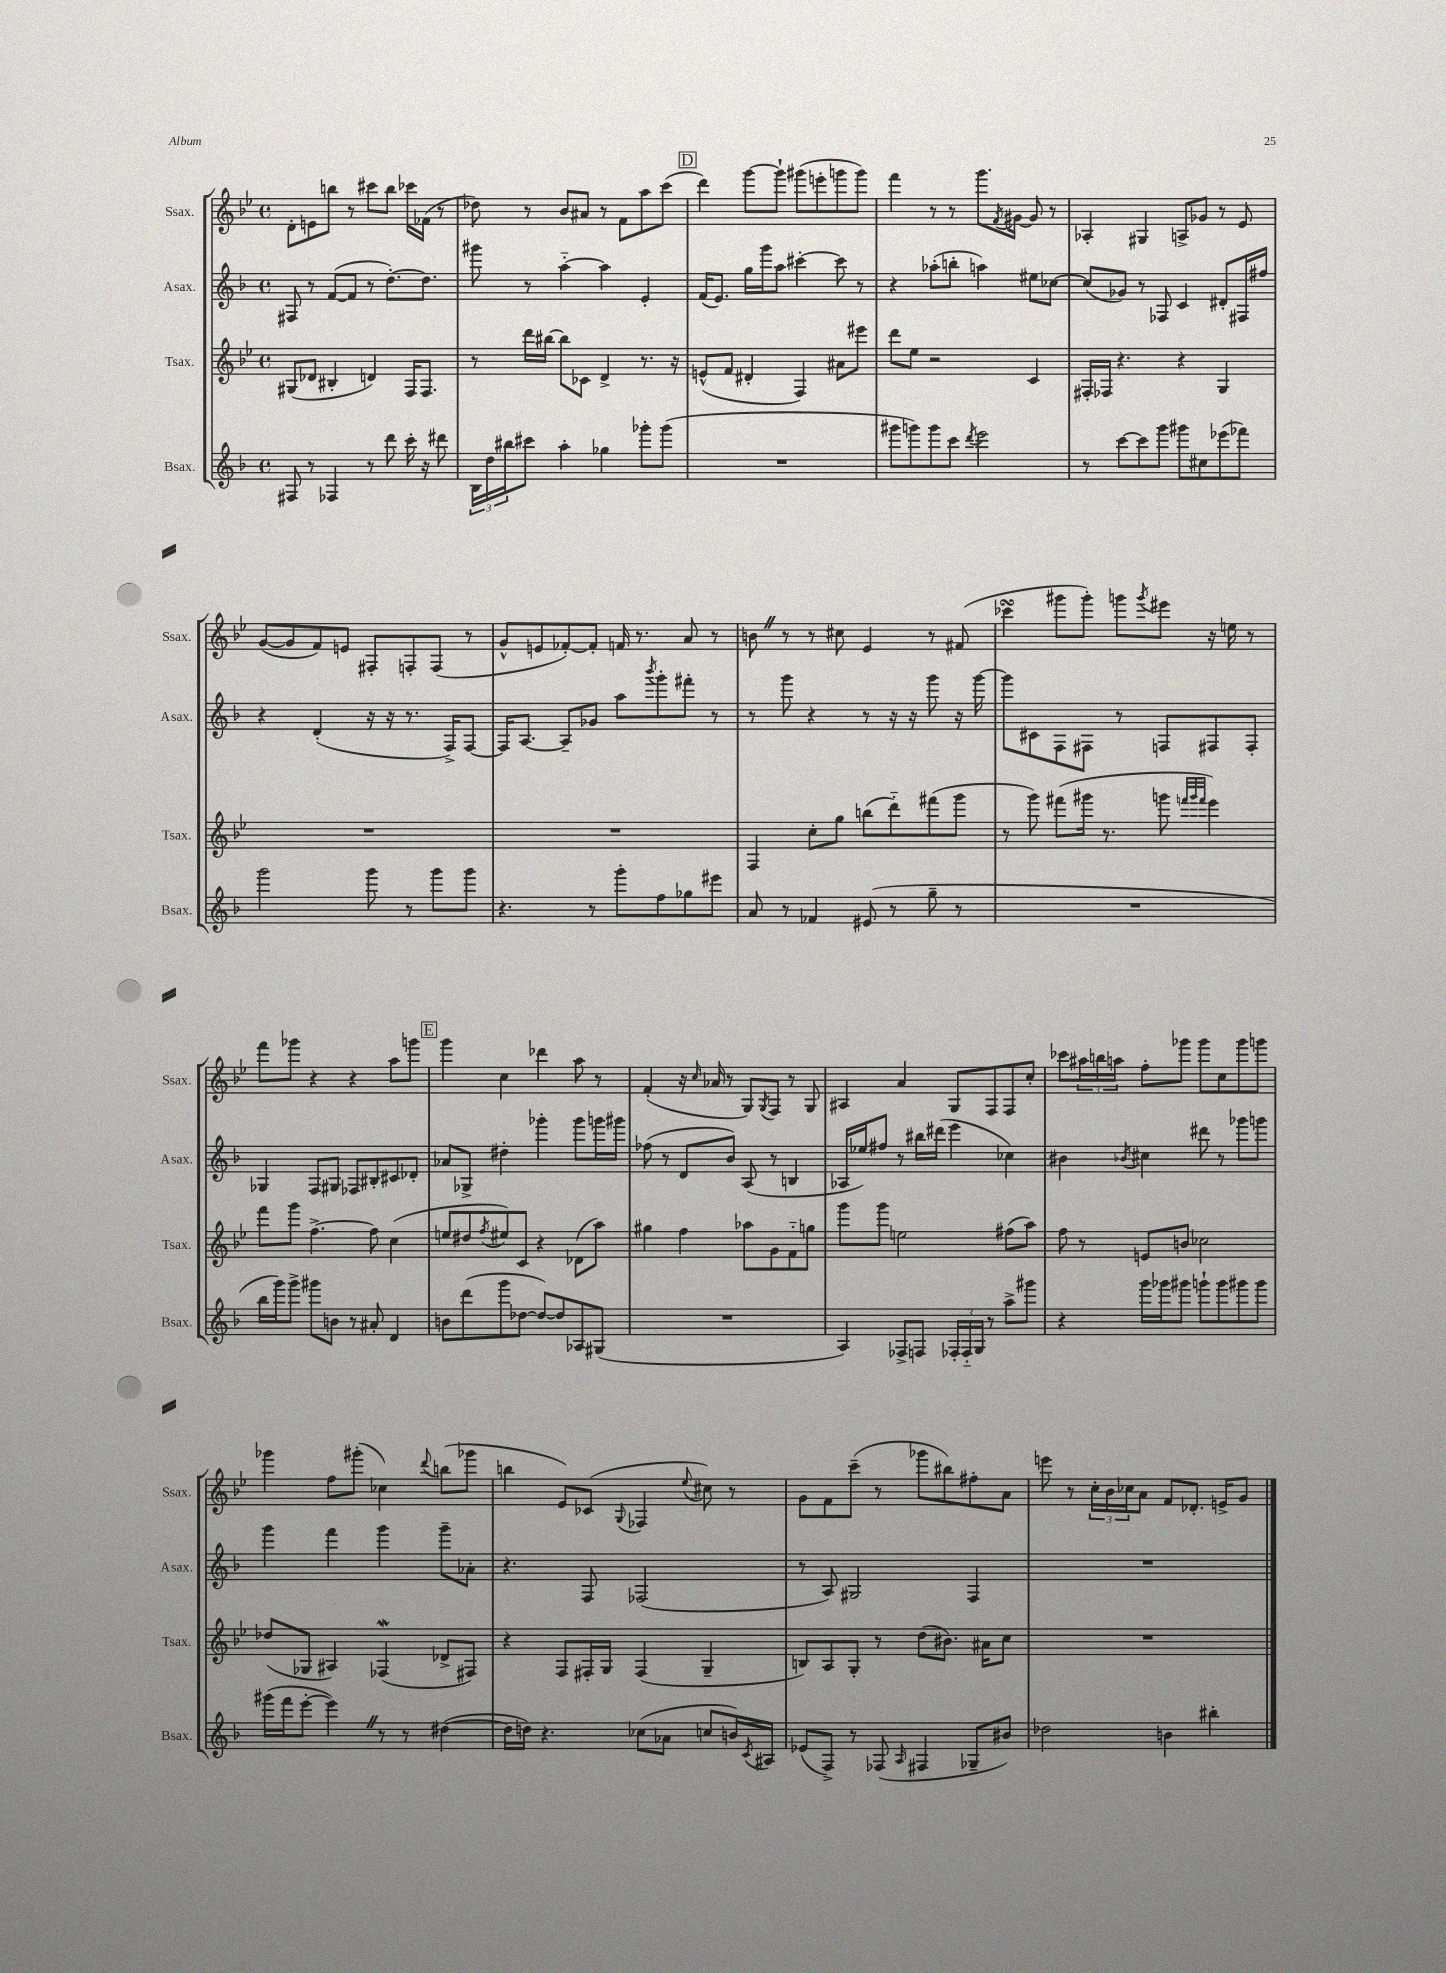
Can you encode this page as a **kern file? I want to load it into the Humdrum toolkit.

**kern	**kern	**kern	**kern
*staff4	*staff3	*staff2	*staff1
*clefG2	*clefG2	*clefG2	*clefG2
*k[b-]	*k[b-e-]	*k[b-]	*k[b-e-]
*M4/4	*M4/4	*M4/4	*M4/4
*met(c)	*met(c)	*met(c)	*met(c)
8F#	(8G#	8F#	8d'
8r	8d-	8r	8e
4F-	4B#'	([8f	8bb
.	.	8f]	8r
8r	4d)	8r	8ccc#
8ddd	.	[8.dd')	8bb
16ccc'	16F	.	16ccc-
16r	8.F	8.dd]	(16f-
8ddd#	.	.	8r
=	=	=	=
24B-	8r	8ggg#	8dd-)
24dd	.	.	.
24bb#	.	.	.
8ccc#	16ddd	8r	8r
.	[16bb#	.	.
4aa'	8bb#]	[4aa'~	8b-
.	8c-	.	8a#
4gg-	4d^	4aa]	8r
.	.	.	8f
8ggg-'	8.r	4e'	8aa
(8ggg-	.	.	(8ccc
.	16r	.	.
=	=	=	=
1r	(8e^^	(16f	4ddd)
.	.	8.e)	.
.	8f	.	.
.	4d#'	16gg	[8ggg
.	.	16ggg	.
.	.	8aa	8ggg`]
.	4F)	[4ccc#'	(8ggg#
.	.	.	8eee'
.	8a#	8ccc#]	8ggg
.	8eee#	8r	8ggg)
=	=	=	=
8ggg#	8ddd	4r	4fff
8ggg)	8ee-	.	.
8ggg	2r	(8aa-'	8r
8ccc	.	8bb'	8r
8qddd	.	.	.
2eee	.	4aa)	8.ggg
.	.	.	8qf
.	.	.	[16g#
.	4c	8ee#	8g#]
.	.	[8cc-	8r
=	=	=	=
8r	16F#'	(8cc-]	4A-'
.	16F-	.	.
[8ccc	4.r	8g-)	.
8ccc]	.	8r	4G#
8ggg	.	8F-	.
8ggg#	4r	4c	8A^
8cc#	.	.	8g-
(8eee-	4G	8d#'	8r
8fff-)	.	16F#	8e-
.	.	16ff#	.
=	=	=	=
2ggg	1r	4r	([8g
.	.	.	8g]
.	.	(4d'	8f)
.	.	.	8e
8ggg	.	16r	8F#'
.	.	16r	.
8r	.	8.r	8F'
8ggg	.	.	(8F
.	.	16F^)	.
8ggg	.	[8F	8r
=	=	=	=
4.r	1r	16F]	8g^^
.	.	[8.A	.
.	.	.	8e
.	.	8A~]	[8f-')
8r	.	8g-	8f-']
8ggg'	.	8aa	16f
.	.	.	8.r
.	.	8qbbb-	.
8ff	.	8ggg'	.
8gg-	.	8fff#'	8a
8eee#	.	8r	8r
=	=	=	=
8a	4F	8r	8b
8r	.	8ggg	8r
4f-	8cc'	4r	8r
.	8gg	.	8cc#
(8e#	(8bb	8r	4e-
8r	8ddd'~)	16r	.
.	.	16r	.
8gg~	(8fff#	8ggg	8r
8r	8ggg	16r	(8f#
.	.	[16ggg	.
=	=	=	=
1r	8r	8ggg]	4ccc-
.	8ggg)	8c#	.
.	(8fff#	8F	8ggg#
.	16ggg#	8F#	8ggg#')
.	8.r	.	.
.	.	8r	8ggg
.	.	.	8qggg
.	8ggg	8F	8eee#
.	32qqfff	.	.
.	32qqggg	.	.
.	32qqfff	.	.
.	4eee-)	8F#	16r
.	.	.	16ee
.	.	8F#'	8r
=	=	=	=
16bb-	8fff	4G-	8fff
16ggg)	.	.	.
8ggg^	8ggg	.	8ggg-
8ggg#	[4.ff^	8F	4r
8b	.	8G#	.
8r	.	8F-	4r
8a#'	8ff]	8B#'	.
4d	(4cc	8c#	8aa
.	.	8d-'	8ggg
=	=	=	=
8b	8ee	8a-	4ggg
(8ddd	8dd#	8G-^	.
.	8qff	.	.
8ggg	8ee#)	4dd#'	4cc
[8dd-	8c	.	.
8dd-_)	4r	4ggg-'	4ddd-
8dd-]	.	.	.
8A-	(8d-	8ggg-	8aa
(8G#	8aa)	16ggg	8r
.	.	16ggg#	.
=	=	=	=
1r	4gg#	(8ff-	(4f'
.	.	8r	.
.	4ff	8d	16r
.	.	.	16qqcc
.	.	.	16a-
.	.	8b-)	8r
.	8aa-	(8A	8G)
.	.	.	8qG
.	8g	8r	8F
.	8f'~	4B	8r
.	8gg	.	8G
=	=	=	=
4A)	8ggg	16A-	4A#
.	.	16ee-)	.
.	8ggg	8ff#	.
8F-^	2ee	8r	4a
8F	.	16bb#	.
.	.	(16ddd#	.
24F-'	.	4eee	8G
24F-'~	.	.	.
24G	.	.	.
8r	.	.	8F
8aa^	(8ff#	4cc-)	8F
8ggg#	8aa)	.	8cc'
=	=	=	=
4r	8ff	4b#	8ccc-
.	8r	.	24aa#
.	.	.	24bb
.	.	.	24aa
.	.	8qb-	.
16ggg	8e	4cc#	8ff'
16ggg-	.	.	.
8ggg#	8b	.	8ggg-
8ggg`	2cc-	8ddd#	8ggg-
8ggg	.	8r	8cc
8ggg#	.	8ggg-	8ggg-
8ggg#	.	8ggg	8ggg
=	=	=	=
(16ggg#	(8dd-	4ggg	4ggg-
16fff	.	.	.
[8eee'	8G-	.	.
4eee])	4A#)	4fff	8ff
.	.	.	(8ggg#'
8r	(4F-	4ggg	4cc-)
8r	.	.	.
.	.	.	8qqddd
([4dd#	8d-^	8ggg~	(8bb
.	8F#)	8a-'	8ggg-
=	=	=	=
16dd#]	4r	4.r	4bb
16dd)	.	.	.
4.r	.	.	.
.	8F	.	8e-)
.	16F#'	8F	(8c-
.	16G	.	.
.	.	.	8qqG
(8cc-	(4F#	(2F-	4F-
8a-	.	.	.
.	.	.	8qqee-
8cc	4G~	.	8cc#)
16b)	.	.	8r
8qc	.	.	.
16A#	.	.	.
=	=	=	=
(8e-	8B)	8r	8g
8F^)	8A	8A)	8f
8r	8G'	2G#	(8ccc~
(8F-	8r	.	8r
16qqA	.	.	.
4F#	(8dd	.	8ggg-
.	8.b#)	.	8bb#)
8G-~	.	4F	8ff#'
.	16a#	.	.
8b#)	8cc	.	8a
=	=	=	=
2dd-	1r	1r	8eee
.	.	.	8r
.	.	.	24cc'
.	.	.	24b-
.	.	.	24cc-
.	.	.	8a
4b	.	.	8f
.	.	.	8.d-'
4bb#'	.	.	.
.	.	.	16e^
.	.	.	8g
==	==	==	==
*-	*-	*-	*-
